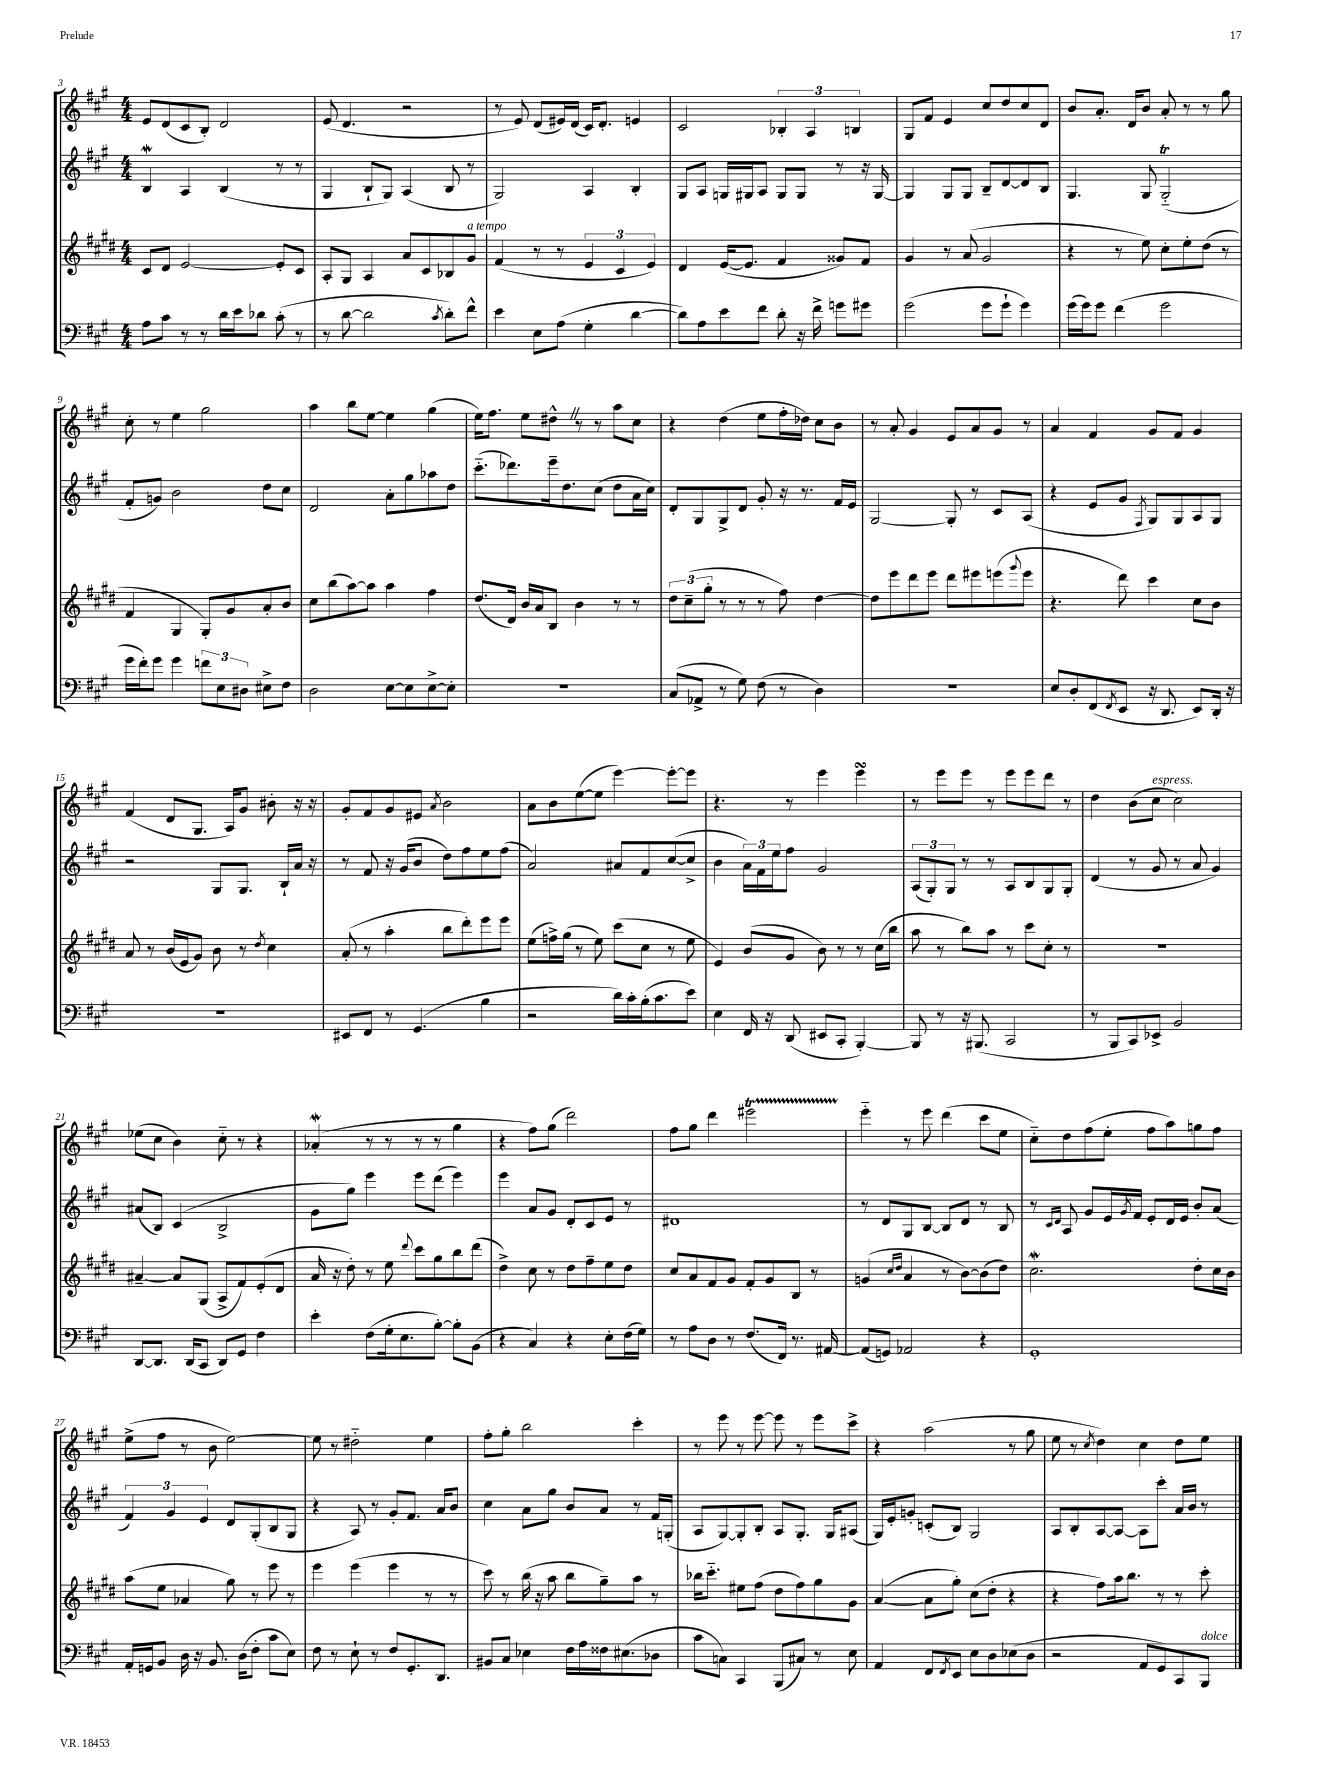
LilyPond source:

<<
\new StaffGroup <<
\new Staff = "s0" {
    \clef treble \key a \major \numericTimeSignature \time 4/4
    e'8 d'8( cis'8 b8-.) d'2 |
    e'8( d'4. r2 |
    r8 e'8) d'8( eis'16) d'16( cis'16) d'8.-. e'4 |
    cis'2 \tuplet 3/2 { bes4-. a4 b4 } |
    gis8 fis'8 e'4 cis''8 d''8 cis''8 d'8 |
    b'8 a'8.-. d'16 b'8 a'8-. r8 r8 gis''8 |
    cis''8-. r8 e''4 gis''2 |
    a''4 b''8 e''8~ e''4 gis''4( |
    e''16) fis''8. e''8 dis''8-^ \once \override BreathingSign.text = \markup { \musicglyph "scripts.caesura.straight" } \breathe r8 r8 a''8 cis''8 |
    r4 d''4( e''8 fis''16-. des''16) cis''8 b'8 |
    r8 a'8-. gis'4 e'8 a'8 gis'8 r8 |
    a'4 fis'4 gis'8 fis'8 gis'4 |
    fis'4( d'8 gis8. a16) gis'8 bis'8-. r16 r16 |
    gis'8-. fis'8 gis'8 eis'8 \acciaccatura { a'8 } b'2 |
    a'8 b'8 e''8~( e''8 e'''4~) e'''8~-. e'''8 |
    r4. r8 e'''4 e'''4\turn |
    r8 e'''8 e'''8 r8 e'''8 e'''8 d'''8 r8 |
    d''4 b'8( cis''8^\markup { \italic "espress." } cis''2) |
    ees''8( cis''8 b'4) cis''8-_ r8 r4 |
    aes'4-.\mordent( r8 r8 r8 r8 gis''4 |
    r4 fis''8) gis''8( d'''2) |
    fis''8 gis''8 d'''4 eis'''2\startTrillSpan |
    e'''4-_\stopTrillSpan r8 e'''8 d'''4( cis'''8 e''8 |
    cis''8-_) d''8 fis''8( e''8-. fis''8 a''8) g''8 fis''8 |
    e''8->( fis''8 r8 b'8 e''2~) |
    e''8 r8 dis''2-_ e''4 |
    fis''8-. gis''8-. b''2 cis'''4-. |
    r8 e'''8 r8 e'''8~ e'''8 r8 e'''8 cis'''8-> |
    r4 a''2( r8 gis''8 |
    e''8 r8 \acciaccatura { cis''8 } d''4) cis''4 d''8 e''8 \bar "|." |
}
\new Staff = "s1" {
    \clef treble \key a \major \numericTimeSignature \time 4/4
    b4\mordent a4 b4( r8 r8 |
    gis4 b8-! gis8) a4( b8 r8 |
    gis2) a4 b4-. |
    gis8 a8 g16 gis16 a8 gis8 gis8 r8 r16 gis16~ |
    gis4 gis8 gis8 b8-- d'8~ d'8 b8 |
    gis4. gis8 gis2-_\trill( |
    fis'8-. g'8) b'2 d''8 cis''8 |
    d'2 a'8-. gis''8 aes''8 d''8 |
    cis'''8.-_( des'''8.) e'''16-- d''8. cis''8( d''8 a'16 cis''16) |
    d'8-. gis8 gis8-> d'8 gis'8-. r16 r8. fis'16 e'16 |
    gis2~ gis8-. r8 cis'8 a8( |
    r4 e'8 gis'8 \acciaccatura { fis8 } gis8) gis8 a8 gis8 |
    r2 gis8 gis8. b16-! a'16 r16 |
    r8 fis'8 r16 gis'16( b'8 d''8) fis''8 e''8 fis''8( |
    a'2) ais'8 fis'8 cis''8~( cis''8-> |
    b'4 \tuplet 3/2 { a'16) fis'16 e''16 } fis''8 gis'2 |
    \tuplet 3/2 { a8( gis8-.) gis8 } r8 r8 a8 b8 gis8 gis8-. |
    d'4( r8 gis'8 r8 a'8 gis'4) |
    ais'8( b8) cis'4( b2-> |
    gis'8 gis''8) e'''4 e'''8 d'''8( e'''4) |
    e'''4 a'8 gis'8 d'8-. cis'8 e'8 r8 |
    dis'1 |
    r8 d'8 gis8 b8~ b8 d'8 r8 b8 |
    r8 \grace { cis'16 d'16 } a8 gis'8 e'16 \acciaccatura { gis'8 } fis'16 e'8-. d'16 e'16 b'8-. a'8( |
    \tuplet 3/2 { fis'4) gis'4 e'4 } d'8 gis8-.( b8 gis8 |
    r4 a8) r8 gis'8-. fis'8. a'16 b'8 |
    cis''4 a'8 gis''8 b'8 a'8 r8 fis'16 g16-.( |
    a8 gis8~) gis8-. b8-. a8 gis8.-. gis16 ais8( |
    gis16) e'16-. g'8-. c'8-.( b8) gis2 |
    a8 b8-. a8~ a8~ a8 cis'''8-. a'16 b'16 r8 \bar "|." |
}
\new Staff = "s2" {
    \clef treble \key e \major \numericTimeSignature \time 4/4
    cis'8 dis'8 e'2~ e'8-. cis'8 |
    a8-. gis8 a4 a'8 cis'8 bes8 gis'8^\markup { \italic "a tempo" } |
    fis'4( r8 r8 \tuplet 3/2 { e'4 cis'4 e'4) } |
    dis'4 e'16~( e'8. fis'4 gisis'8) fis'8 |
    gis'4 r8 a'8( gis'2 |
    r4 r8 e''8) cis''8-. e''8-. dis''8( r8 |
    fis'4 gis4 gis8-.) gis'8 a'8-. b'8 |
    cis''8 b''8( a''8~) a''8 a''4 fis''4 |
    dis''8.( dis'16) b'16 a'16 b8 b'4 r8 r8 |
    \tuplet 3/2 { dis''8 cis''8--( gis''8-. } r8 r8 r8 fis''8) dis''4~ |
    dis''8 e'''8 dis'''8 e'''8 dis'''8 eis'''8 e'''8( \appoggiatura { gis'''8 } e'''8 |
    r4. dis'''8) cis'''4 cis''8 b'8 |
    a'8 r8 b'16( e'16 gis'8) b'8 r8 \acciaccatura { dis''8 } cis''4 |
    a'8-.( r8 a''4-. b''8 dis'''8-.) e'''8 e'''8 |
    e''8( f''16->) gis''16( r8 e''8) cis'''8( cis''8 r8 e''8 |
    e'4) b'8( gis'8 b'8) r8 r8 cis''16( b''16 |
    a''8 r8 b''8) a''8 r8 cis'''8 cis''8-. r8 |
    R1 |
    ais'4~-- ais'8 gis8( a8-> fis'8) e'8-.( dis'8 |
    a'16 r16 dis''8-.) r8 e''8 \appoggiatura { dis'''8 } cis'''8 gis''8 b''8 dis'''8( |
    dis''4->) cis''8 r8 dis''8 fis''8-- e''8 dis''8 |
    cis''8 a'8 fis'8 gis'8 fis'8-. gis'8 b8 r8 |
    g'4( \grace { cis''16 dis''16 } a'4 r8 b'8~) b'8( dis''8) |
    cis''2.\mordent dis''8-. cis''16 b'16 |
    a''8( e''8 aes'4 gis''8) r8 e'''8 r8 |
    e'''4 e'''4( e'''4 r8 r8 |
    cis'''8) r8 b''16( r16 a''8 b''8 gis''8--) a''8 r8 |
    bes''16 cis'''8.-_ eis''8 fis''8( dis''8 fis''8) gis''8 gis'8 |
    a'4~( a'8 gis''8-.) cis''8( dis''8-. r4 |
    r4 fis''8) a''16 b''8. r8 r8 cis'''8-. \bar "|." |
}
\new Staff = "s3" {
    \clef bass \key a \major \numericTimeSignature \time 4/4
    a8 cis'8 r8 r8 d'16 e'16 des'8 cis'8-.( r8 |
    r8 d'8~ d'2 \acciaccatura { cis'8 } d'8-.) fis'8-^ |
    e'4 e8 a8( gis4-. d'4~ |
    d'8) a8 e'8 fis'8 d'8-. r16 fis'16-> g'8 gis'8 |
    gis'2( gis'8 gis'8-! gis'4) |
    gis'16( gis'16) gis'8 fis'4( gis'2 |
    gis'16 fis'16-.) gis'8 gis'4 \tuplet 3/2 { f'8 e8 dis8 } eis8-> fis8 |
    d2 e8~ e8 e8~-> e8-. |
    R1 |
    cis8( aes,8-> r8 gis8) fis8( r8 d4) |
    R1 |
    e8 d8-. fis,8( \acciaccatura { fis,8 } e,8 r16 d,8. e,8) d,16-. r16 |
    R1 |
    eis,8 fis,8 r8 gis,4.( b4 |
    r2 d'16) cis'16-. b16-.( cis'8. e'8) |
    e4 fis,16 r16 d,8( eis,8 cis,8-. b,,4~-.) |
    b,,8 r8 r16 bis,,8.( cis,2 |
    r8 b,,8 cis,8) ees,8-> b,2 |
    d,8~ d,8. d,16( cis,8 d,8) gis,8 fis4 |
    e'4-. fis8( gis16-. e8. b8~-.) b8-. b,8( |
    r4 cis4) r4 e8-. fis16( gis16) |
    r8 a8 d8 r8 fis8.( fis,16) r8. ais,16~ |
    ais,8( g,8) aes,2 r4 |
    gis,1-. |
    a,16-. g,16 b,8 d16 r16 b,8. d16( fis8-. cis'8 e8) |
    fis8 r8 e8-! r8 fis8 gis,8.-. d,8. |
    bis,8 cis8 ees4 fis16 a16 fisis16 eis8.( des8 |
    cis'8 c8) cis,4 b,,8( cis8) r8 e8 |
    a,4 fis,8 \acciaccatura { fis,8 } e,8 e8 d8 ees8( d8 |
    r2 a,8 gis,8) cis,8 b,,8^\markup { \italic "dolce" } \bar "|." |
}
>>
>>
\layout { \context { \Score currentBarNumber = #3 } }
